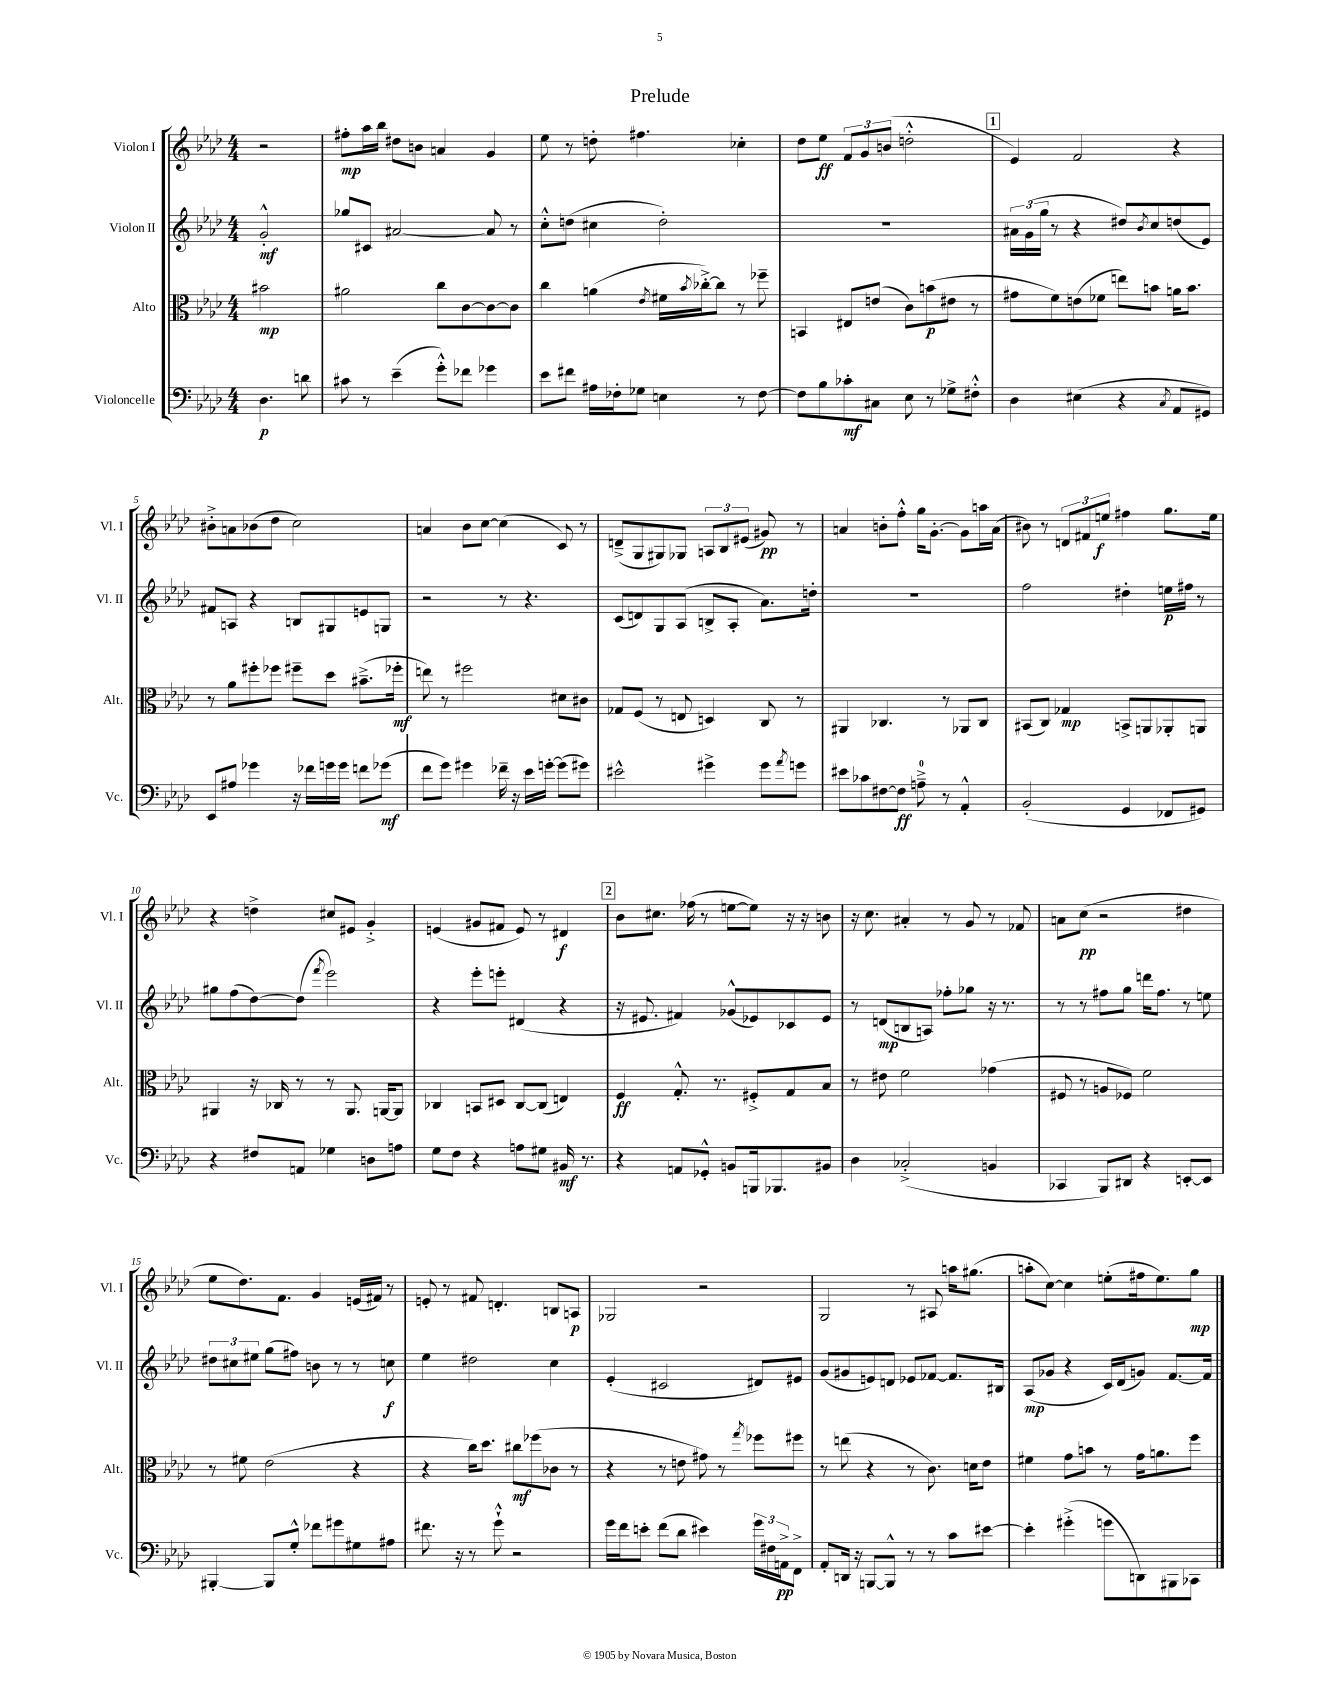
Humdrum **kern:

**kern	**kern	**kern	**kern
*staff4	*staff3	*staff2	*staff1
*clefF4	*clefC3	*clefG2	*clefG2
*k[b-e-a-d-]	*k[b-e-a-d-]	*k[b-e-a-d-]	*k[b-e-a-d-]
*M4/4	*M4/4	*M4/4	*M4/4
4.D-\	2b#\	2g'^^/	2r
8d\	.	.	.
=	=	=	=
8c#\	2a#\	8gg-/L	8ff#'\L
8r	.	8c#/J	16aa-\L
.	.	.	16bb-\JJ
(4e-~\	.	[2a#/	8dd#\L
.	.	.	8b\J
8g'^^\L)	8cc\L	.	4a/
8f-\J	[8c\	.	.
4g-\	8c\_	8a#/]	4g/
.	8c\]J	8r	.
=	=	=	=
8e-\L	4cc\	8cc'^^\L	8ee-\
8f#\J	.	(8dd\J	8r
16A#\LL	(4a\	4cc#\	8dd'\
16F-'\J	.	.	.
8G-\J	.	.	4.ff#\
.	8qe-/	.	.
4E\	16f#\LL	2dd'\)	.
.	8qb-/	.	.
.	[16cc-'^\J)	.	.
.	8cc-\]J	.	.
8r	8r	.	4cc-'\
[8F-\	8ff-~\	.	.
=	=	=	=
8F-\]L	4BB/	1r	8dd-\L
8B-\	.	.	8ee-\J
8c-'\	8E#/L	.	12f/L
.	.	.	12g/
8C#\J	(8e/J	.	.
.	.	.	(12b/J
8E-\	8c\L)	.	2dd'^^\
8r	(8b\	.	.
8G-^\L	8e#\J	.	.
8F#'^^\J	8r	.	.
=	=	=	=
4D-\	8g#\L	24a#\LL	4e-/)
.	.	(24g\	.
.	.	24gg\JJ	.
.	8f\)	8r	.
(4E#\	(8e\	4r	2f/
.	8f-\J	.	.
4r	8ee\L)	8dd#/L)	.
.	.	8qb-/	.
.	8b\J	8cc/	.
8qC/	.	.	.
8AA-/L	16a\LK	(8dd/	4r
.	8.b\J	.	.
8GG#/J)	.	8e-/J)	.
=	=	=	=
8EE-/L	8r	8f#/L	8b#'^\L
8A#/J	8a-\L	8A/J	8a\
4g-\	8ff#'\	4r	(8b-\
.	8ff-\J	.	8dd-\J
16r	8ff#~\L	8B/L	2cc\)
16f-\LL	.	.	.
16g\	8dd-\J	8G#/	.
16g\JJ	.	.	.
8f\L	(8.b#~^\L	8e/	.
(8g-\J	.	8G/J	.
.	16ff-'\Jk	.	.
=	=	=	=
8f\L	8ee\)	2r	4a/
8g\J)	8r	.	.
4g#\	2ff#\	.	8b-\L
.	.	.	[8cc\J
16f-~\	.	8r	(4cc\]
16r	.	.	.
16e-\LL	.	4.r	.
[16g'\JJ	.	.	.
(8g\]L	8d#\L	.	8c/)
8g#\J)	8c#\J	.	8r
=	=	=	=
2e#^^\	8G-/L	(8c/L	(8d~^/L
.	(8F/J	8d/)	8G/
.	8r	8G/	8G#/)
.	8E/	(8A-/J	8G-/J
4g#^\	4D/)	8B^/L	12A/L
.	.	.	12B-/
.	.	8A-'/J	.
.	.	.	(12e#/J
8g#\L	8C/	8.a-\L)	8g#/)
8qa-/	.	.	.
8g\J	8r	.	8r
.	.	16dd'\Jk	.
=	=	=	=
8e#\L	4AA#/	1r	4a/
8c-\	.	.	.
[8F#\	4.C-/	.	8b'\L
8F#\]J	.	.	8ff'^^\J
8A~^\	.	.	16gg\LK
.	.	.	[8.g'\J
8r	8r	.	.
4AA-'^^/	8AA-/L	.	8g\]L
.	8C-/J	.	16aa\L
.	.	.	(16a\JJ
=	=	=	=
(2BB-'/	(8BB#/L	2ff\	8b#\)
.	8C/J)	.	8r
.	4G-/	.	12d/L
.	.	.	12f#/
.	.	.	12ee/J
4GG/	8BB^/L	4dd#'\	4ff#\
.	8AA/	.	.
8FF-/L	8AA-'/	16ee\LL	8.gg\L
.	.	16ff#\JJ	.
8GG#/J)	8AA/J	8r	.
.	.	.	16ee\Jk
=	=	=	=
4r	4AA#/	8gg#\L	4r
.	.	(8ff\	.
8F#/L	16r	[8dd-\)	4dd^\
.	16C-/	.	.
8AA/J	8r	(8dd-\]J	.
.	.	8qfff/	.
4G-\	8r	2eee-\)	8cc#/L
.	8.AA#/	.	8e#/J
8D\L	.	.	4g'^/
.	[16AA/LK	.	.
8A\J	8AA/]J	.	.
=	=	=	=
8G\L	4C-/	4r	(4e/
8F\J	.	.	.
4r	8BB/L	8eee-'\L	8g#/L
.	8D#/J	8eee'\J	8f#/J
8A\L	[8C-/L	(4d#/	8e/)
8G#\J	(8C-/]J	.	8r
16BB#/	4E/)	4r	4d#/
8.r	.	.	.
=	=	=	=
4r	4F/	16r	8b-\L
.	.	8.e#/	.
.	.	.	8.cc#\J
8AA/L	8.G'^^/	4f#/)	.
.	.	.	(16ff-\
8GG-'^^/J	.	.	8r
.	8.r	.	.
8BB/L	.	(8g-^^/L	[8ee\L
16BBB/k	8F#'^/L	8e-/)	8ee\]J)
8.BBB-/	.	.	.
.	8G/	8c-/	16r
.	.	.	16r
8BB#/J	8B-/J	8e-/J	8b\
=	=	=	=
4D-\	8r	8r	16r
.	.	.	8.cc\
.	8e#\	(8d/L	.
(2C-'^/	2f\	8B/	4a#'/
.	.	8A/J)	.
.	.	8ff-'\L	8r
.	.	8gg-\J	8g/
4BB/	(4g-\	16r	8r
.	.	8.r	.
.	.	.	8f-/
=	=	=	=
4CC-/	8F#/	8r	8a\L
.	8r	8r	(8cc\J
8BBB-/L)	8A/L	8ff#\L	2r
8DD#/J	8F-/J)	8gg\J	.
4r	2f\	16ddd\LK	.
.	.	8.ff#\J	.
[8EE'/L	.	8r	4dd#\
8EE/]J	.	8ee\	.
=	=	=	=
[4BBB#'/	8r	12dd#\L	8ee-\L
.	.	12cc#\	.
.	8f#\	.	8.dd-\)
.	.	12ee#\J	.
8BBB#/]L	(2e-\	(8gg\L	.
.	.	.	8.f\J
8G'^^/J	.	8ff#\J)	.
8f-\L	.	8b\	4g/
8g#\	.	8r	.
8G#\	4r	8r	(16e/LL
.	.	.	16f#/JJ)
8A#\J	.	8cc\	8r
=	=	=	=
8.f#\	4r	4ee-\	8e'/
.	.	.	8r
16r	.	.	.
8r	16cc\LK)	2dd#\	8f#/
.	8.dd-\J	.	.
8g`^^\	.	.	4.d'/
2r	8cc#\L	.	.
.	(8ff-\	.	.
.	8c-\J	4cc\	8B/L
.	8r	.	8A/J
=	=	=	=
16g\LL	4r	(4e-'/	2G-/
16f\J	.	.	.
8e'\J	.	.	.
(8f\L	8r	2c#/	.
8d-\J	8e\	.	.
4e#\)	8g#\)	.	2r
.	8r	.	.
.	8qgg/	.	.
24g\LL	8ff-\L	8d#/L)	.
24F#\	.	.	.
24AA^\J	.	.	.
8FF^\J	8ff#\J	8e#/J	.
=	=	=	=
8AA-'/L	8r	(8g/L	2G/
16DD/Jk	(8ee\	8g#/	.
16r	.	.	.
[8BBB/L	4r	8e/)	.
8BBB^^/]J	.	8d/J	.
8r	8r	8e-/L	8r
8r	8.c\)	[8f-/J	8A#/
8c\L	.	8.f-/]L	16aa\LK
.	16d\LK	.	(8.gg#\J
[8e#\J	8e-\J	.	.
.	.	16B#/Jk	.
=	=	=	=
4e#'\]	4f#\	(8A-/L	8aa'\L
.	.	8g-/J	[8cc\J)
(4g#'^\	8g\L	4r	4cc\]
.	8b\J	.	.
8g\L	8r	16c/LL)	(8ee'\L
.	.	(16d-/J	.
8DD\)	16g\LK	8g/J)	16ff#\k
.	8.a\	.	8.ee\)
8BBB#\	.	[8.f/L	.
8CC-\J	8ff\J	.	8gg\J
.	.	16f/]Jk	.
==	==	==	==
*-	*-	*-	*-
